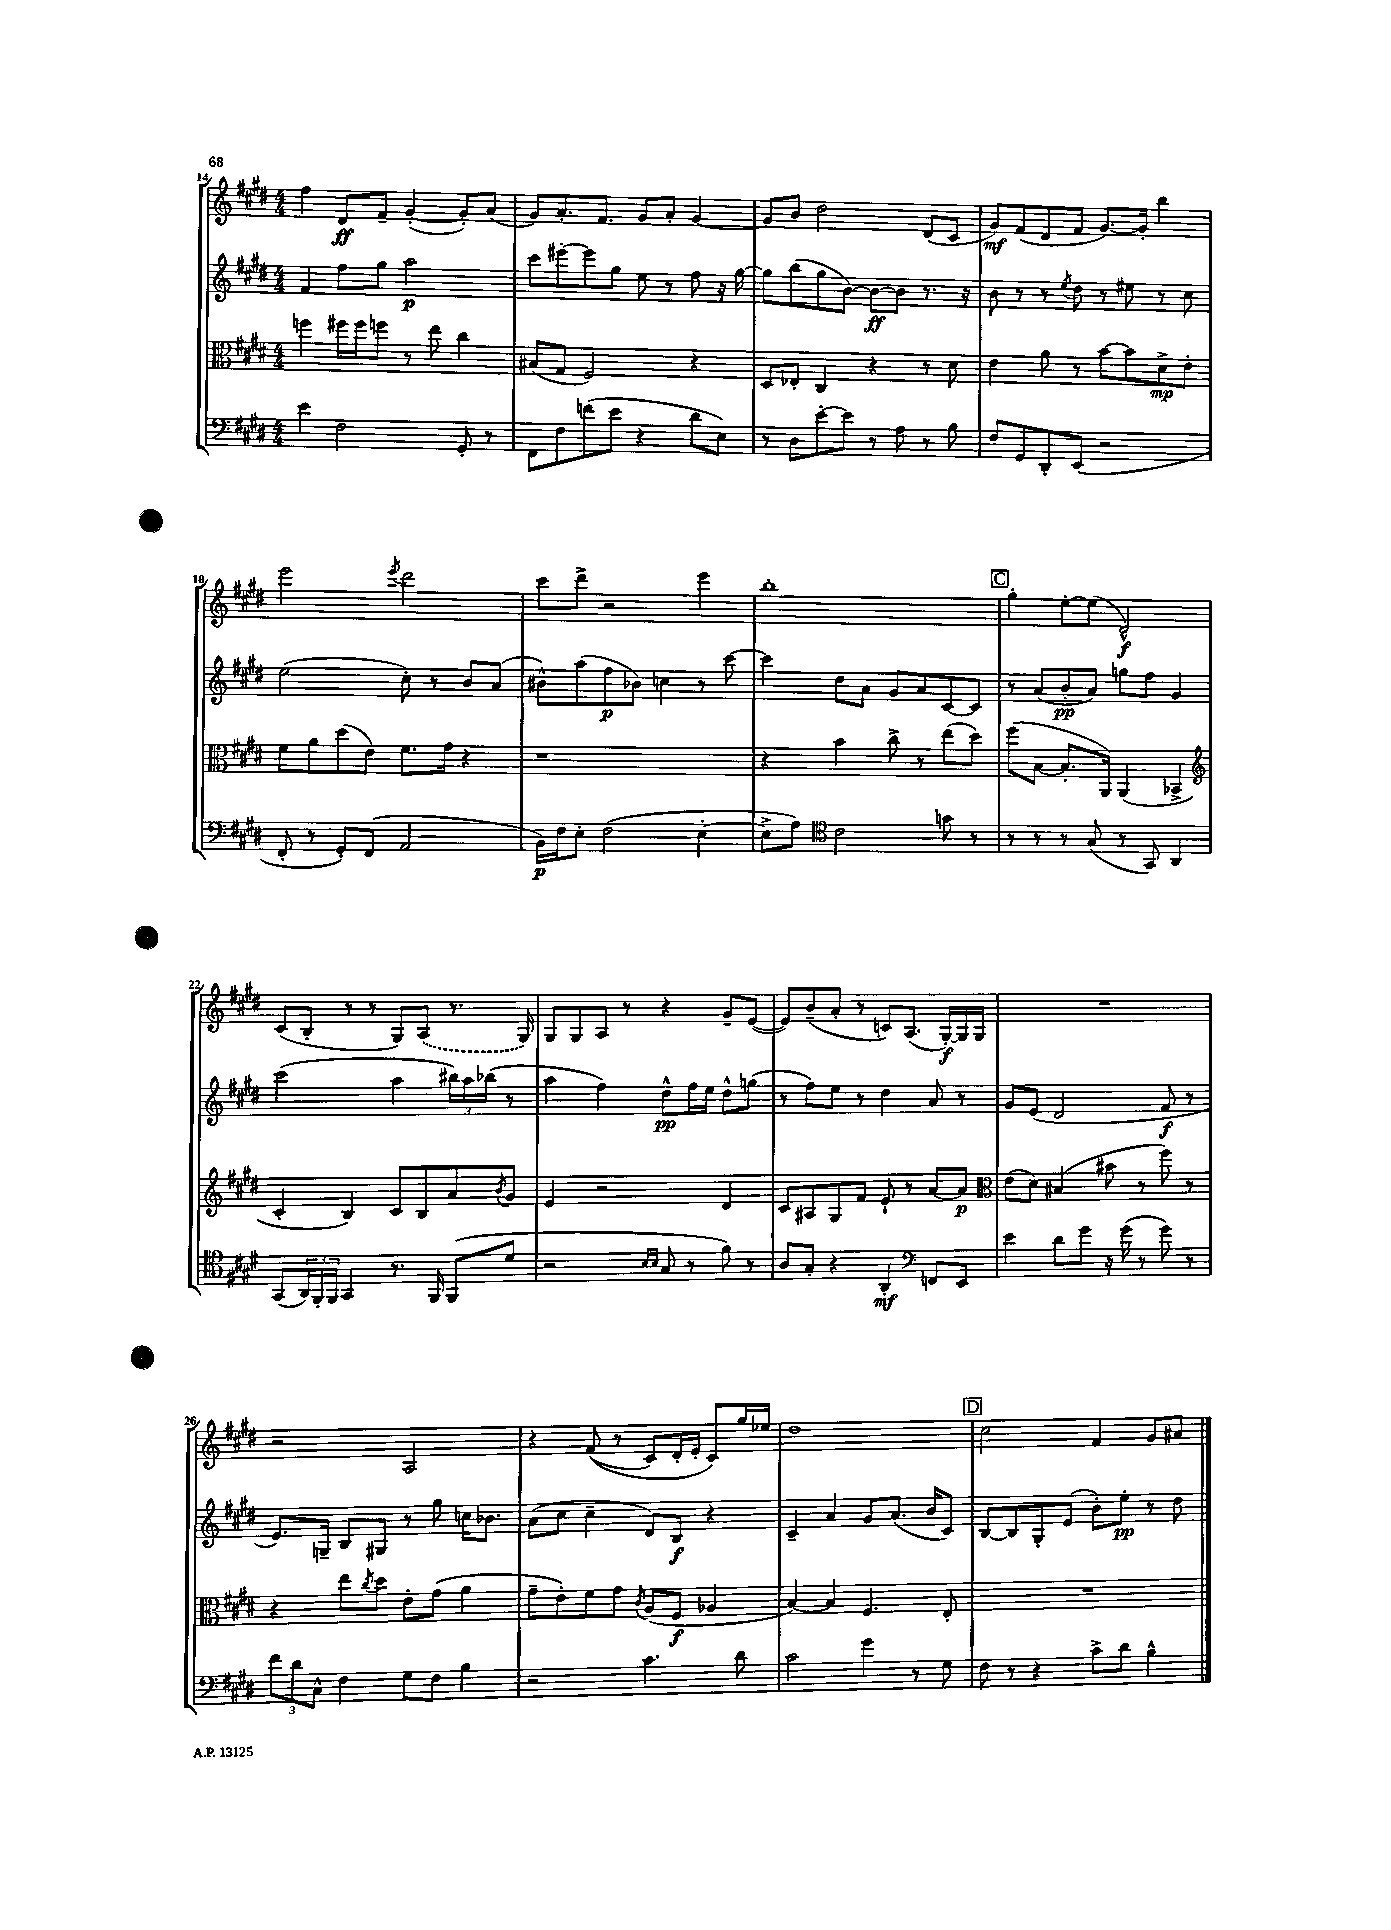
<<
\new StaffGroup <<
\new Staff = "s0" {
    \clef treble \key e \major \numericTimeSignature \time 4/4
    fis''4 dis'8\ff fis'8-- gis'4~-.( gis'8-.) a'8( |
    gis'8) a'8.-. fis'8. gis'8 a'8-. gis'4~ |
    gis'8 b'8 dis''2 dis'8( cis'8 |
    gis'8\mf) fis'8( dis'8 fis'8 gis'8.~) gis'16-. b''4 |
    e'''2 \acciaccatura { e'''8 } dis'''2 |
    cis'''8 dis'''8-> r2 e'''4 |
    b''1-. |
    \mark \markup { \box "C" } gis''4-. e''8~-. e''8( dis'2-^\f) |
    cis'8( b8-. r8 r8 gis8) \once \slurDashed a8( r8. gis16) |
    gis8 gis8 a8 r8 r4 gis'8-- e'8~( |
    e'8) b'8--( a'8-. r8 c'8) a8.( gis16~-.\f) gis16 gis16 |
    R1 |
    r2 a2 |
    r4 fis'8(\( r8 cis'8) dis'16-. e'16-. cis'8\) gis''16 ees''16 |
    dis''1 |
    \mark \markup { \box "D" } cis''2 fis'4 gis'8 ais'8 \bar "|." |
}
\new Staff = "s1" {
    \clef treble \key e \major \numericTimeSignature \time 4/4
    fis'4 fis''8 gis''8 a''2\p |
    cis'''8 eis'''8~-. eis'''8 gis''8 e''8 r8 fis''8 r16 gis''16~ |
    gis''8 b''8( gis''8 b'8~) b'8~\ff b'8 r8. r16 |
    b'8 r8 r8 \acciaccatura { e''8 } dis''8 r8 eis''8 r8 cis''8 |
    e''2( cis''8-.) r8 b'8 a'8( |
    bis'8-^) a''8( fis''8\p bes'8) c''4 r8 cis'''8~ |
    cis'''4 dis''8 a'8 gis'8 a'8 cis'8~ cis'8 |
    \mark \markup { \box "C" } r8 a'8( b'8-.\pp a'8) g''8 fis''8 gis'4 |
    cis'''2( a''4 \tuplet 3/2 { bis''16) a''16 bes''16( } r8 |
    a''4 fis''4) dis''8-^\pp fis''16 e''16 dis''8-^ g''8( |
    r8 fis''8) e''8 r8 dis''4 a'8 r8 |
    gis'8 e'8( dis'2 fis'8\f r8 |
    e'8.) g16-- b8 gis8 r8 gis''8 c''16 bes'8. |
    a'8( cis''8 cis''4-- dis'8) b8\f r4 |
    cis'4-- a'4 gis'8 a'8.( b'16 cis'8) |
    \mark \markup { \box "D" } b8~ b8 gis8-. e'8( b'8-.) e''8-.\pp r8 dis''8 \bar "|." |
}
\new Staff = "s2" {
    \clef alto \key e \major \numericTimeSignature \time 4/4
    f''4 fis''16 fis''16 f''8 r8 e''8 cis''4 |
    bis8( gis8 fis2) r4 |
    dis8 ees8-. cis4 r4 r8 dis'8 |
    e'4 a'8 r8 b'8~ b'8 dis'8->\mp e'8-. |
    fis'8 a'8 dis''8( e'8) fis'8. gis'16 r4 |
    r1 |
    r4 b'4 cis''8-> r8 e''8( dis''8) |
    \mark \markup { \box "C" } fis''8( b8~ b8.-. a,16) a,4( bes,4-> |
    \clef treble cis'4-. b4) cis'8 b8 a'8 \acciaccatura { b'8 } gis'8 |
    e'4 r2 dis'4 |
    cis'8 ais8 gis8 fis'8 e'8-! r8 a'8~ a'8\p |
    \clef alto e'8( dis'8) bis4( bis'8 r8 fis''8) r8 |
    r4 e''8 \acciaccatura { cis''8 } dis''8 e'8-. gis'8( a'4 |
    gis'8-- e'8-.) fis'8 gis'8 \acciaccatura { cis'8 } a8( fis8\f aes4 |
    b4~) b4 fis4. e8-. |
    \mark \markup { \box "D" } R1 \bar "|." |
}
\new Staff = "s3" {
    \clef bass \key e \major \numericTimeSignature \time 4/4
    e'4 fis2 gis,8-. r8 |
    fis,8 fis8 f'8( e'8 r4 dis'8 e8) |
    r8 dis8 e'8~-. e'8 r8 a8 r8 b8 |
    fis8 gis,8 dis,8-. e,8( r2 |
    fis,8-. r8 gis,8-.) fis,8( a,2 |
    b,16\p) fis16 e8-. fis2( e4~-. |
    e8-> a8) \clef tenor cis'2 g'8 r8 |
    \mark \markup { \box "C" } r8 r8 r8 gis8( r8 gis,8) a,4 |
    gis,8( \tuplet 3/2 { a,16) fis,16-. fis,16 } gis,4 r8. fis,16 fis,8( dis'8 |
    r2 \grace { b16 b16 } gis8 r8 fis'8) r8 |
    a8 gis8-. r4 a,4-.\mf \clef bass f,8 e,8 |
    e'4 dis'8 gis'8 r16 gis'16( r8 gis'8) r8 |
    \tuplet 3/2 { fis'8 dis'8 cis8-^ } fis4 gis8 fis8 b4 |
    r2 cis'4. dis'8 |
    cis'2 gis'4 r8 gis8 |
    \mark \markup { \box "D" } fis8 r8 r4 cis'8-> dis'8 b4-^ \bar "|." |
}
>>
>>
\layout { \context { \Score currentBarNumber = #14 } }
